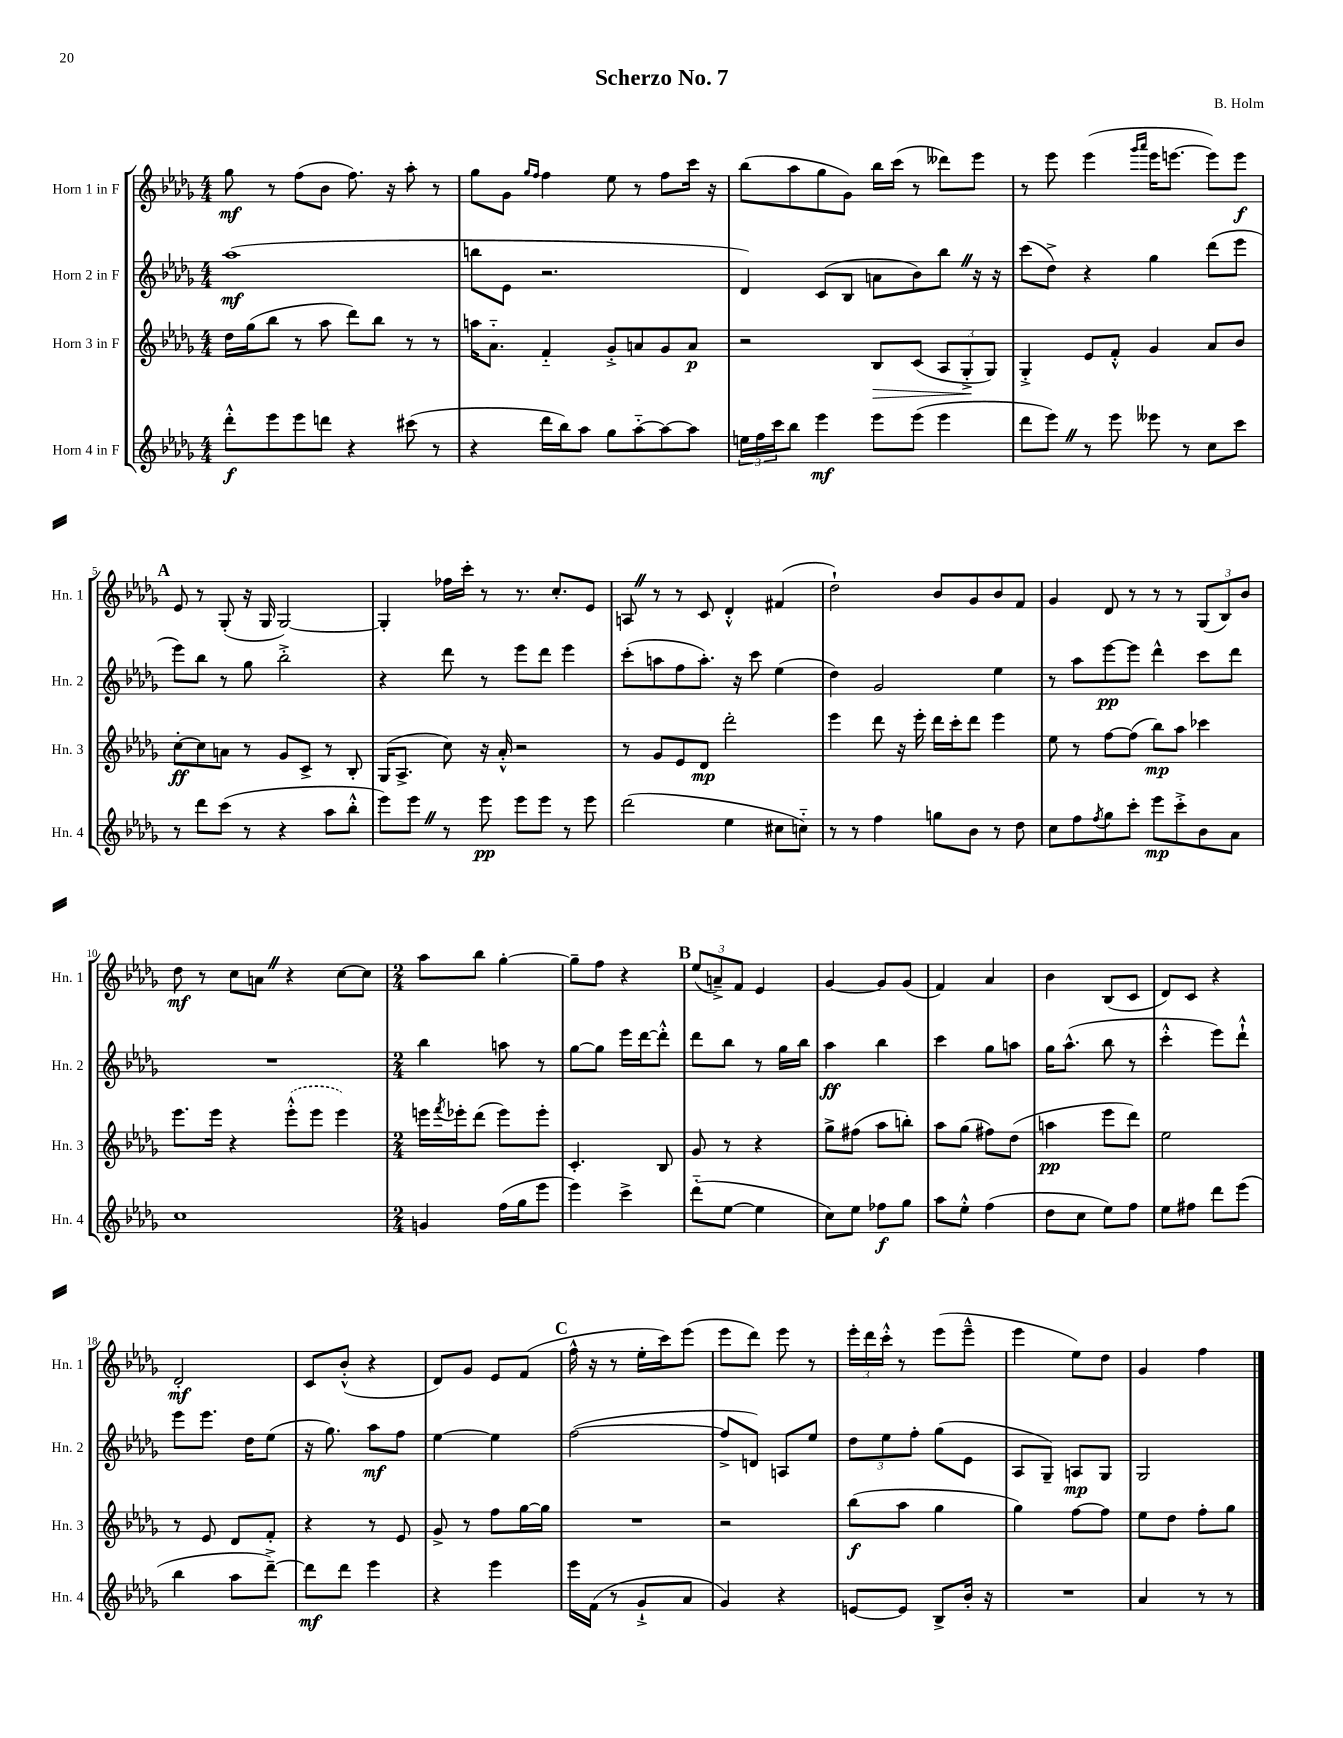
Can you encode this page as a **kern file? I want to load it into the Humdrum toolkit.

**kern	**dynam	**kern	**dynam	**kern	**dynam	**kern	**dynam
*part4	*part4	*part3	*part3	*part2	*part2	*part1	*part1
*staff4	*staff4	*staff3	*staff3	*staff2	*staff2	*staff1	*staff1
*I"Horn 4 in F	*	*I"Horn 3 in F	*	*I"Horn 2 in F	*	*I"Horn 1 in F	*
*I'Hn. 4	*	*I'Hn. 3	*	*I'Hn. 2	*	*I'Hn. 1	*
*clefG2	*	*clefG2	*	*clefG2	*	*clefG2	*
*k[b-e-a-d-g-]	*	*k[b-e-a-d-g-]	*	*k[b-e-a-d-g-]	*	*k[b-e-a-d-g-]	*
*M4/4	*	*M4/4	*	*M4/4	*	*M4/4	*
=1	=1	=1	=1	=1	=1	=1	=1
8ddd-'^^\L	f	16dd-\LL	.	(1aa-	mf	8gg-\	mf
.	.	(16gg-\J	.	.	.	.	.
8eee-\	.	8bb-\J	.	.	.	8r	.
8eee-\	.	8r	.	.	.	(8ff\L	.
8dddn\J	.	8aa-\	.	.	.	8b-\J	.
4r	.	8ddd-\L)	.	.	.	8.ff\)	.
.	.	8bb-\J	.	.	.	.	.
.	.	.	.	.	.	16r	.
(8ccc#X\	.	8r	.	.	.	8aa-'\	.
8r	.	8r	.	.	.	8r	.
=2	=2	=2	=2	=2	=2	=2	=2
4r	.	16aan\KL	.	8bbn\L	.	8gg-\L	.
.	.	8.a-\J	.	.	.	.	.
.	.	.	.	8e-\J	.	8g-\J	.
.	.	.	.	.	.	16qqgg-/LL	.
.	.	.	.	.	.	16qqff/JJ	.
16ddd-\LL	.	4f/	.	2.r	.	4ff\	.
16bb-\J)	.	.	.	.	.	.	.
8aa-\J	.	.	.	.	.	.	.
8gg-\L	.	8g-'^/L	.	.	.	8ee-\	.
[8aa-\	.	8an/	.	.	.	8r	.
8aa-\_	.	8g-/	.	.	.	8ff\L	.
8aa-\J]	.	8a/J	p	.	.	16ccc\Jk	.
.	.	.	.	.	.	16r	.
=3	=3	=3	=3	=3	=3	=3	=3
24een\LL	.	2r	.	4d-/)	.	(8bb-\L	.
24ff\	.	.	.	.	.	.	.
24ccc\J	.	.	.	.	.	.	.
8bb-\J	.	.	.	.	.	8aa-\	.
4eee-\	mf	.	.	(8c/L	.	8gg-\	.
.	.	.	.	8B-/J	.	8g-\J)	.
!	!	!	!LO:HP:b	!	!	!	!
8eee-\L	.	8B-/L	>	8an\L	.	16bb-\LL	.
.	.	.	.	.	.	(16ccc\JJ	.
(8eee-\J	.	(8c/J	.	8b-\)	.	8r	.
4eee-\	.	12A-/L	.	8bb-Z\J	.	8ddd--X\L)	.
.	.	12G-'^/	.	.	.	.	.
.	.	.	.	16r	.	8eee-\J	.
.	.	12G-/J)	]	.	.	.	.
.	.	.	.	16r	.	.	.
=4	=4	=4	=4	=4	=4	=4	=4
8ddd-\L	.	4G-'^/	.	(8ccc\L	.	8r	.
8eee-Z\J)	.	.	.	8dd-^\J)	.	8eee-\	.
8r	.	8e-/L	.	4r	.	(4eee-\	.
8eee-\	.	8f'^^/J	.	.	.	.	.
.	.	.	.	.	.	16qqggg-/LL	.
.	.	.	.	.	.	16qqaaa-/JJ	.
8eee--X\	.	4g-/	.	4gg-\	.	16eee-\KL	.
.	.	.	.	.	.	[8.eeen\J	.
8r	.	.	.	.	.	.	.
8cc\L	.	8a-/L	.	(8ddd-\L	.	8eee\L])	.
8ccc\J	.	8b-/J	.	8eee-\J	.	8eee\J	f
!!LO:LB:g=z
!!LO:REH:place=s1:t=A
=5	=5	=5	=5	=5	=5	=5	=5
8r	.	[8cc'\L	ff	8eee-\L)	.	8e-/	.
8ddd-\L	.	8cc\]	.	8bb-\J	.	8r	.
(8ccc\J	.	8an\J	.	8r	.	(8G-'/	.
8r	.	8r	.	8gg-\	.	16r	.
.	.	.	.	.	.	16G-/	.
4r	.	8g-/L	.	2bb-'^\	.	[2G-/)	.
.	.	8c^/J	.	.	.	.	.
8aa-\L	.	8r	.	.	.	.	.
8bb-'^^\J	.	8B-'/	.	.	.	.	.
=6	=6	=6	=6	=6	=6	=6	=6
8eee-\L)	.	(16G-/KL	.	4r	.	4G-'/]	.
.	.	8.A-^/J	.	.	.	.	.
8eee-Z\J	.	.	.	.	.	.	.
8r	.	8cc\)	.	8ddd-\	.	16ff-X\LL	.
.	.	.	.	.	.	16ccc'\JJ	.
8eee-\	pp	16r	.	8r	.	8r	.
.	.	16a-'^^/	.	.	.	.	.
8eee-\L	.	2r	.	8eee-\L	.	8.r	.
8eee-\J	.	.	.	8ddd-\J	.	.	.
.	.	.	.	.	.	8.cc'/L	.
8r	.	.	.	4eee-\	.	.	.
8eee-\	.	.	.	.	.	8e-/J	.
=7	=7	=7	=7	=7	=7	=7	=7
(2ddd-\	.	8r	.	(8ccc'\L	.	8AnZ/	.
.	.	8g-/L	.	8aan\	.	8r	.
.	.	8e-/	.	8ff\	.	8r	.
.	.	8d-/J	mp	8.aa'\J)	.	8c/	.
4ee-\	.	2ddd-'\	.	.	.	4d-'^^/	.
.	.	.	.	16r	.	.	.
.	.	.	.	8ccc\	.	.	.
8cc#X\L	.	.	.	(4ee-\	.	(4f#X/	.
8ccn\J)	.	.	.	.	.	.	.
=8	=8	=8	=8	=8	=8	=8	=8
8r	.	4eee-\	.	4dd-\)	.	2dd-`\)	.
8r	.	.	.	.	.	.	.
4ff\	.	8ddd-\	.	2g-/	.	.	.
.	.	16r	.	.	.	.	.
.	.	16eee-'\	.	.	.	.	.
8ggn\L	.	16ddd-\LL	.	.	.	8b-/L	.
.	.	16ccc'\J	.	.	.	.	.
8b-\J	.	8ddd-\J	.	.	.	8g-/	.
8r	.	4eee-\	.	4ee-\	.	8b-/	.
8dd-\	.	.	.	.	.	8f/J	.
=9	=9	=9	=9	=9	=9	=9	=9
8cc\L	.	8ee-\	.	8r	.	4g-/	.
8ff\	.	8r	.	8aa-\L	.	.	.
8qff/	.	.	.	.	.	.	.
8gg-\	.	[8ff\L	.	[8eee-\	pp	8d-/	.
8ccc'\J	.	(8ff\J]	.	8eee-\J]	.	8r	.
8eee-\L	mp	8bb-\L)	mp	4ddd-^^\	.	8r	.
8ccc'^\	.	8aa-\J	.	.	.	8r	.
8b-\	.	4ccc-X\	.	8ccc\L	.	(12G-/L	.
.	.	.	.	.	.	12B-/)	.
8a-\J	.	.	.	8ddd-\J	.	.	.
.	.	.	.	.	.	12b-/J	.
!!LO:LB:g=z
=10	=10	=10	=10	=10	=10	=10	=10
1cc	.	8.eee-\L	.	1r	.	8dd-\	mf
.	.	.	.	.	.	8r	.
.	.	16eee-\Jk	.	.	.	.	.
.	.	4r	.	.	.	8cc\L	.
.	.	.	.	.	.	8anZ\J	.
.	.	(8eee-'^^\L	.	.	.	4r	.
.	.	8eee-\J	.	.	.	.	.
.	.	4eee-\)	.	.	.	[8cc\L	.
.	.	.	.	.	.	8cc\J]	.
=11	=11	=11	=11	=11	=11	=11	=11
*M2/4	*	*M2/4	*	*M2/4	*	*M2/4	*
4gn/	.	16eeen\LL	.	4bb-\	.	8aa-\L	.
.	.	8qfff/	.	.	.	.	.
.	.	16eee-X'\J	.	.	.	.	.
.	.	(8ddd-\J	.	.	.	8bb-\J	.
(16ff\LL	.	8eee-\L)	.	8aan\	.	[4gg-'\	.
16gg-\J	.	.	.	.	.	.	.
8eee-\J	.	8eee-'\J	.	8r	.	.	.
=12	=12	=12	=12	=12	=12	=12	=12
4eee-\)	.	4.c'/	.	[8gg-\L	.	8gg-~\L]	.
.	.	.	.	8gg-\J]	.	8ff\J	.
4ccc^\	.	.	.	16eee-\LL	.	4r	.
.	.	.	.	[16ddd-\J	.	.	.
.	.	8B-/	.	8ddd-'^^\J]	.	.	.
!!LO:REH:place=s1:t=B
=13	=13	=13	=13	=13	=13	=13	=13
(8ddd-\L	.	8g-/	.	8ddd-\L	.	(12ee-/L	.
.	.	.	.	.	.	12an~^/)	.
[8ee-\J	.	8r	.	8bb-\J	.	.	.
.	.	.	.	.	.	12f/J	.
4ee-\]	.	4r	.	8r	.	4e-/	.
.	.	.	.	16gg-\LL	.	.	.
.	.	.	.	16bb-\JJ	.	.	.
=14	=14	=14	=14	=14	=14	=14	=14
8cc\L)	.	8gg-^\L	.	4aa-\	ff	[4g-/	.
8ee-\J	.	(8ff#X\J	.	.	.	.	.
8ff-X\L	f	8aa-\L	.	4bb-\	.	8g-/L]	.
8gg-\J	.	8bbn'\J)	.	.	.	(8g-/J	.
=15	=15	=15	=15	=15	=15	=15	=15
8aa-\L	.	8aa-\L	.	4ccc\	.	4f/)	.
8ee-'^^\J	.	(8gg-\J	.	.	.	.	.
(4ff\	.	8ff#X\L)	.	8gg-\L	.	4a-/	.
.	.	(8dd-\J	.	8aan\J	.	.	.
=16	=16	=16	=16	=16	=16	=16	=16
8dd-\L	.	4aan\	pp	16gg-\KL	.	4b-\	.
.	.	.	.	(8.aa-^^\J	.	.	.
8cc\J	.	.	.	.	.	.	.
8ee-\L)	.	8eee-\L	.	8bb-\	.	(8B-/L	.
8ff\J	.	8ddd-\J)	.	8r	.	8c/J	.
=17	=17	=17	=17	=17	=17	=17	=17
8ee-\L	.	2ee-\	.	4ccc'^^\	.	8d-/L)	.
8ff#X\J	.	.	.	.	.	8c/J	.
8ddd-\L	.	.	.	8eee-\L)	.	4r	.
(8eee-\J	.	.	.	8ddd-`^^\J	.	.	.
!!LO:LB:g=z
=18	=18	=18	=18	=18	=18	=18	=18
4bb-\	.	8r	.	8eee-\L	.	2d-'/	mf
.	.	8e-/	.	8.eee-\J	.	.	.
8aa-\L	.	8d-/L	.	.	.	.	.
.	.	.	.	16dd-\KL	.	.	.
[8ddd-~^\J)	.	8f'/J	.	(8ee-\J	.	.	.
=19	=19	=19	=19	=19	=19	=19	=19
8ddd-\L]	mf	4r	.	16r	.	8c/L	.
.	.	.	.	8.gg-\)	.	.	.
8ddd-\J	.	.	.	.	.	(8b-'^^/J	.
4eee-\	.	8r	.	8aa-\L	mf	4r	.
.	.	8e-/	.	8ff\J	.	.	.
=20	=20	=20	=20	=20	=20	=20	=20
4r	.	8g-^/	.	[4ee-\	.	8d-/L)	.
.	.	8r	.	.	.	8g-/J	.
4eee-\	.	8ff\L	.	4ee-\]	.	8e-/L	.
.	.	[16gg-\L	.	.	.	(8f/J	.
.	.	16gg-\JJ]	.	.	.	.	.
!!LO:REH:place=s1:t=C
=21	=21	=21	=21	=21	=21	=21	=21
16eee-\LL	.	2r	.	([2ff\	.	16ff^^\	.
(16f\JJ	.	.	.	.	.	16r	.
8r	.	.	.	.	.	8r	.
8g-`^/L	.	.	.	.	.	16ee-'\LL	.
.	.	.	.	.	.	16ccc\J)	.
8a-/J	.	.	.	.	.	(8eee-\J	.
=22	=22	=22	=22	=22	=22	=22	=22
4g-/)	.	2r	.	8ff^/L]	.	8eee-\L	.
.	.	.	.	8dn/J)	.	8ddd-\J)	.
4r	.	.	.	8An/L	.	8eee-\	.
.	.	.	.	8ee-/J	.	8r	.
=23	=23	=23	=23	=23	=23	=23	=23
[8en/L	.	(8bb-\L	f	12dd-\L	.	24eee-'\LL	.
.	.	.	.	.	.	24ddd-\	.
.	.	.	.	12ee-\	.	24ccc'^^\JJ	.
8e/J]	.	8aa-\J	.	.	.	8r	.
.	.	.	.	12ff'\J	.	.	.
8B-^/L	.	4gg-\	.	(8gg-\L	.	(8eee-\L	.
16b-'/Jk	.	.	.	8e-\J	.	8eee-~^^\J	.
16r	.	.	.	.	.	.	.
=24	=24	=24	=24	=24	=24	=24	=24
2r	.	4gg-\)	.	8A-/L	.	4eee-\	.
.	.	.	.	8G-~/J)	.	.	.
.	.	[8ff\L	.	8An/L	mp	8ee-\L)	.
.	.	8ff\J]	.	8G-/J	.	8dd-\J	.
=25	=25	=25	=25	=25	=25	=25	=25
4a-/	.	8ee-\L	.	2G-/	.	4g-/	.
.	.	8dd-\J	.	.	.	.	.
8r	.	8ff'\L	.	.	.	4ff\	.
8r	.	8gg-\J	.	.	.	.	.
==	==	==	==	==	==	==	==
*-	*-	*-	*-	*-	*-	*-	*-
